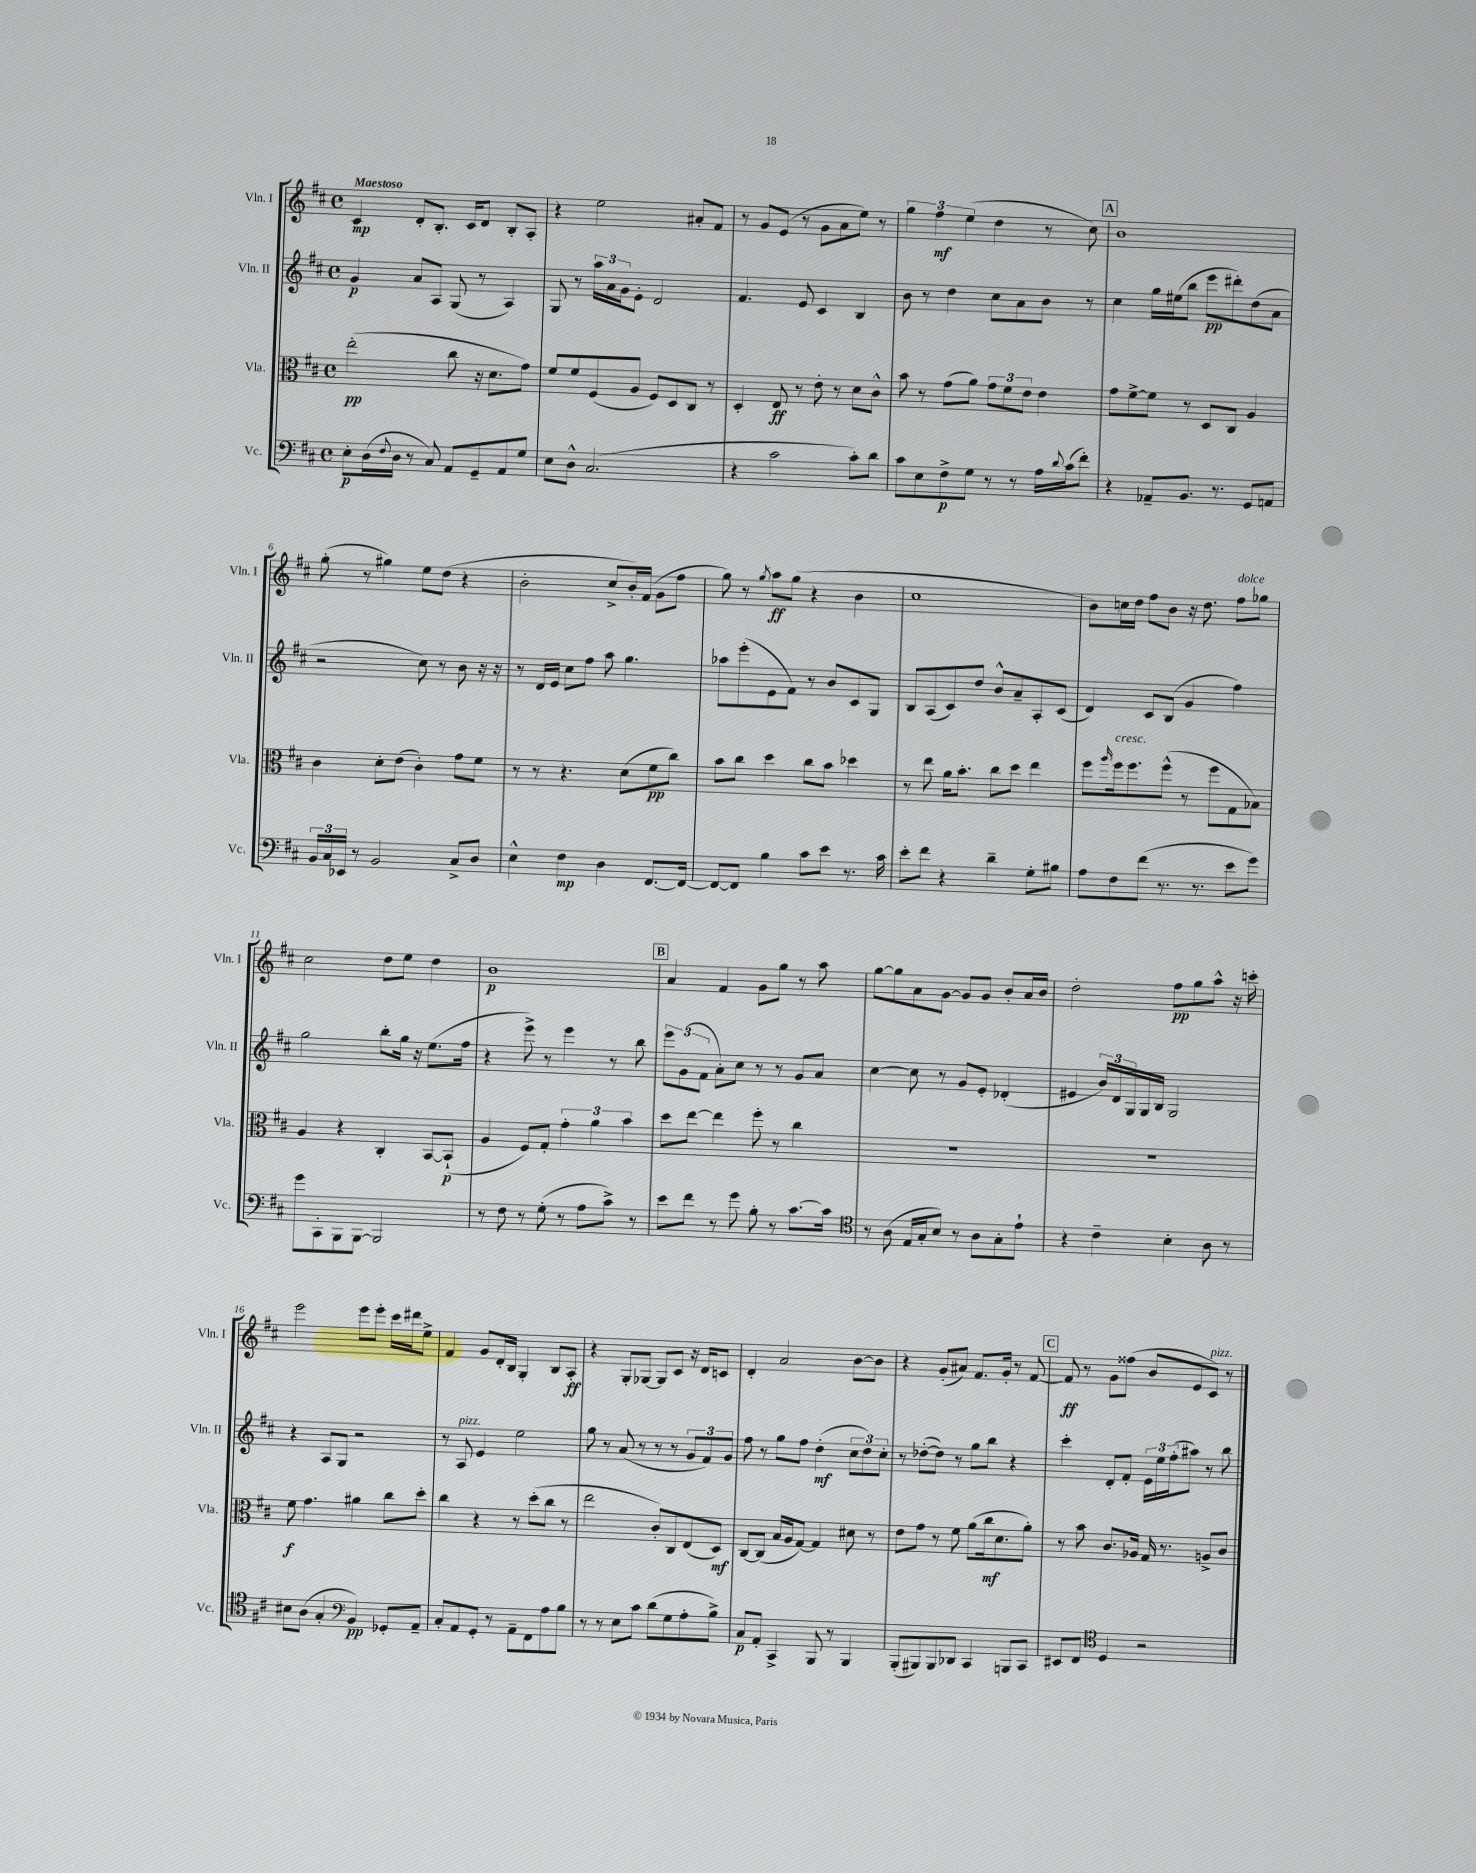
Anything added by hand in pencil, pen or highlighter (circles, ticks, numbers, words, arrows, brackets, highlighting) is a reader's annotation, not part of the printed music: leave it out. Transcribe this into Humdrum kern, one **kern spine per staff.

**kern	**dynam	**kern	**dynam	**kern	**dynam	**kern	**dynam
*part4	*part4	*part3	*part3	*part2	*part2	*part1	*part1
*staff4	*staff4	*staff3	*staff3	*staff2	*staff2	*staff1	*staff1
*I"Vc.	*	*I"Vla.	*	*I"Vln. II	*	*I"Vln. I	*
*I'Vc.	*	*I'Vla.	*	*I'Vln. II	*	*I'Vln. I	*
*clefF4	*	*clefC3	*	*clefG2	*	*clefG2	*
*k[f#c#]	*	*k[f#c#]	*	*k[f#c#]	*	*k[f#c#]	*
*M4/4	*	*M4/4	*	*M4/4	*	*M4/4	*
*met(c)	*	*met(c)	*	*met(c)	*	*met(c)	*
=1	=1	=1	=1	=1	=1	=1	=1
!	!	!	!	!	!	!LO:TX:a:B:t=Maestoso	!
8E'\L	p	(2ee'\	pp	4g/	p	4c#/	mp
(16D\L	.	.	.	.	.	.	.
8qqF#/	.	.	.	.	.	.	.
16D\JJ	.	.	.	.	.	.	.
8r	.	.	.	8a/L	.	8d'/L	.
8C#/)	.	.	.	8A/J	.	8.B'/J	.
8AA/L	.	8cc#\	.	(8G/	.	.	.
.	.	.	.	.	.	16c#/KL	.
8GG~/	.	16r	.	8r	.	8d/J	.
.	.	8.d\L	.	.	.	.	.
8AA/	.	.	.	4A/)	.	8B'/L	.
8G/J	.	8g\J)	.	.	.	8A'/J	.
=2	=2	=2	=2	=2	=2	=2	=2
8E\L	.	8f#/L	.	8G/	.	4r	.
8D^^\J	.	8f#/	.	8r	.	.	.
(2.C#/	.	(8F#/	.	24aa\LL	.	2ee\	.
.	.	.	.	24a\	.	.	.
.	.	.	.	24g\J	.	.	.
.	.	8A/J	.	8e'\J	.	.	.
.	.	8F#/L)	.	2d/	.	.	.
.	.	8D/	.	.	.	.	.
.	.	8C#/J	.	.	.	8a#X'/L	.
.	.	8r	.	.	.	8f#/J	.
=3	=3	=3	=3	=3	=3	=3	=3
4r	.	4D'/	.	4.f#/	.	8r	.
.	.	.	.	.	.	8g/L	.
2c#\	.	8E/	ff	.	.	(8e/J	.
.	.	8r	.	8e/	.	8r	.
.	.	8e'\	.	4c#/	.	8g\L	.
.	.	8r	.	.	.	8a\	.
8c#'\L)	.	8d\L	.	4B/	.	8ee\J)	.
8d\J	.	8c#^^\J	.	.	.	8r	.
=4	=4	=4	=4	=4	=4	=4	=4
8c#\L	.	8b\	.	8b\	.	6gg\	.
8E\	.	8r	.	8r	.	.	.
.	.	.	.	.	.	6ff#\	mf
8F#^\	p	(8g\L	.	4dd\	.	.	.
.	.	.	.	.	.	(6ee\	.
8G\J	.	8a\J)	.	.	.	.	.
8r	.	12g\L	.	8cc#\L	.	4dd\	.
.	.	12f#\	.	.	.	.	.
8r	.	.	.	8a\	.	.	.
.	.	12e\J	.	.	.	.	.
16A\LL	.	4e\	.	8b\J	.	8r	.
8qqd/	.	.	.	.	.	.	.
(16c#\J	.	.	.	.	.	.	.
8f#'\J)	.	.	.	8r	.	8cc#\)	.
!!LO:REH:place=s1:t=A
=5	=5	=5	=5	=5	=5	=5	=5
4r	.	8g\L	.	4cc#\	.	1b	.
.	.	[8f#^\	.	.	.	.	.
8AA-X~/L	.	8f#\J]	.	16gg\LL	.	.	.
.	.	.	.	(16ee#X\J	.	.	.
8.BB/J	.	8r	.	8bb\J	.	.	.
.	.	8D/L	.	8eee\L	pp	.	.
8.r	.	.	.	.	.	.	.
.	.	8C#/J	.	8ddd#X'\)	.	.	.
8GG/L	.	4A/	.	(8dd\	.	.	.
8AAn/J	.	.	.	8a\J	.	.	.
!!LO:LB:g=z
=6	=6	=6	=6	=6	=6	=6	=6
24BB/LL	.	4c#\	.	2r	.	(8gg'\	.
24C#/	.	.	.	.	.	.	.
24EE-X/JJ	.	.	.	.	.	.	.
8r	.	.	.	.	.	8r	.
2BB/	.	8d'\L	.	.	.	4gg#X\)	.
.	.	(8e\J	.	.	.	.	.
.	.	4c#'\)	.	8cc#\)	.	8ee\L	.
.	.	.	.	8r	.	(8dd\J	.
8C#^/L	.	8g\L	.	8b\	.	4r	.
8D/J	.	8f#\J	.	16r	.	.	.
.	.	.	.	16r	.	.	.
=7	=7	=7	=7	=7	=7	=7	=7
4E^^\	.	8r	.	8r	.	2b'\	.
.	.	8r	.	16d/LL	.	.	.
.	.	.	.	16e/JJ	.	.	.
4F#\	mp	4.r	.	8cc#\L	.	.	.
.	.	.	.	8ff#\J	.	.	.
4D\	.	.	.	8aa\	.	8cc#^/L	.
.	.	(8d\L	.	4.gg\	.	16b'/L)	.
.	.	.	.	.	.	(16f#/JJ	.
[8.FF#/L	.	8f#\	pp	.	.	8g\L	.
.	.	8cc#\J)	.	.	.	8ff#\J	.
16FF#/Jk_	.	.	.	.	.	.	.
=8	=8	=8	=8	=8	=8	=8	=8
8FF#/L_	.	8b\L	.	8aa-X\L	.	8gg\)	.
8FF#/J]	.	8cc#\J	.	(8eee'\	.	8r	.
.	.	.	.	.	.	8qgg/	.
4B\	.	4dd\	.	8e\	.	8aa\L	ff
.	.	.	.	8f#\J)	.	(8gg\J	.
8c#\L	.	8cc#\L	.	8r	.	4r	.
8e\J	.	8b\J	.	8b/L	.	.	.
8.r	.	4dd-X\	.	8c#/	.	4b\	.
.	.	.	.	8G/J	.	.	.
16c#\	.	.	.	.	.	.	.
=9	=9	=9	=9	=9	=9	=9	=9
8e'\L	.	8r	.	8B/L	.	1cc#	.
8f#\J	.	8ee\	.	(8A/	.	.	.
4r	.	16a\KL	.	8c#/)	.	.	.
.	.	8.b'\J	.	.	.	.	.
.	.	.	.	8dd/J	.	.	.
4d~\	.	8cc#\L	.	8b^^/L	.	.	.
.	.	8dd\J	.	8a~/	.	.	.
8G'\L	.	4ee\	.	8A'/	.	.	.
8B#X\J	.	.	.	(8c#/J	.	.	.
=10	=10	=10	=10	=10	=10	=10	=10
8A\L	.	8ff#\L	.	4d/)	.	8b\L)	.
.	.	16qqaa/	.	.	.	.	.
!	!	!LO:TX:a:i:t=cresc.	!	!	!	!	!
8F#\	.	16ff#\k	.	.	.	16ccn\L	.
.	.	8.ff#\	.	.	.	16dd\JJ	.
(8f#\J	.	.	.	8c#/L	.	8ff#\L	.
8.r	.	(8ff#^^\J	.	(8B/J	.	8b\J	.
.	.	8r	.	4g/	.	16r	.
8.r	.	.	.	.	.	8.dd\	.
.	.	8ff#\L	.	.	.	.	.
!	!	!	!	!	!	!LO:TX:a:i:t=dolce	!
8e\L	.	8G\	.	4ff#\)	.	8ff#\L	.
8g\J)	.	8B-X\J)	.	.	.	8gg-X\J	.
!!LO:LB:g=z
=11	=11	=11	=11	=11	=11	=11	=11
8g\L	.	4A/	.	2gg\	.	2cc#\	.
8CC#'\	.	.	.	.	.	.	.
8BBB\	.	4r	.	.	.	.	.
[8BBB\J	.	.	.	.	.	.	.
2BBB/]	.	4C#'/	.	8bb'\L	.	8dd\L	.
.	.	.	.	16gg\Jk	.	8ee\J	.
.	.	.	.	16r	.	.	.
.	.	[8BB/L	.	(8.ee\L	.	4dd\	.
.	.	(8BB`/J]	p	.	.	.	.
.	.	.	.	16ff#\Jk	.	.	.
=12	=12	=12	=12	=12	=12	=12	=12
8r	.	4A/	.	4r	.	1b	p
8F#\	.	.	.	.	.	.	.
8r	.	8F#/L)	.	8eee^\)	.	.	.
(8G'\	.	8G'/J	.	8r	.	.	.
8r	.	6g'\	.	4eee\	.	.	.
8A\L	.	.	.	.	.	.	.
.	.	6a\	.	.	.	.	.
8c#^\J)	.	.	.	8r	.	.	.
.	.	6b\	.	.	.	.	.
8r	.	.	.	8bb\	.	.	.
!!LO:REH:place=s1:t=B
=13	=13	=13	=13	=13	=13	=13	=13
8e\L	.	8dd\L	.	12eee\L	.	4a/	.
.	.	.	.	(12g\	.	.	.
8f#\J	.	[8ee\J	.	.	.	.	.
.	.	.	.	12f#\J	.	.	.
8r	.	4ee\]	.	8a'\L)	.	4f#/	.
8g\	.	.	.	8cc#\J	.	.	.
8B'\	.	8ff#'\	.	8r	.	8g\L	.
8r	.	8r	.	8r	.	8gg\J	.
[8.c#\L	.	4cc#\	.	8g/L	.	8r	.
.	.	.	.	8a/J	.	8aa\	.
16c#\Jk]	.	.	.	.	.	.	.
=14	=14	=14	=14	=14	=14	=14	=14
*clefC4	*	*	*	*	*	*	*
8r	.	1r	.	[4cc#\	.	[8gg\L	.
(8A\	.	.	.	.	.	8gg\]	.
16E/LL	.	.	.	8cc#\]	.	8a\	.
16G'/J	.	.	.	.	.	.	.
8B/J)	.	.	.	8r	.	[8g\J	.
8r	.	.	.	8g/L	.	8g/L]	.
8A\L	.	.	.	8e'/J	.	8g/J	.
8G'\	.	.	.	(4d-X'/	.	8b'/L	.
8e`\J	.	.	.	.	.	16a/L	.
.	.	.	.	.	.	16b/JJ	.
=15	=15	=15	=15	=15	=15	=15	=15
4r	.	1r	.	4e#X/	.	2dd'\	.
4c#~\	.	.	.	24b/LL)	.	.	.
.	.	.	.	24d/	.	.	.
.	.	.	.	24G/	.	.	.
.	.	.	.	16G/	.	.	.
.	.	.	.	16B/JJ	.	.	.
4B'\	.	.	.	2G/	.	8ff#\L	pp
.	.	.	.	.	.	8gg\	.
8A\	.	.	.	.	.	8aa^^\J	.
8r	.	.	.	.	.	16r	.
.	.	.	.	.	.	16cccn'\	.
!!LO:LB:g=z
=16	=16	=16	=16	=16	=16	=16	=16
8B#X\L	.	8f#\	f	4r	.	2eee\	.
(8A\J	.	4.g\	.	.	.	.	.
4G'/	.	.	.	8A/L	.	.	.
.	.	.	.	8G/J	.	.	.
*clefF4	*	*	*	*	*	*	*
4BB/)	pp	4a#X\	.	2r	.	8eee\L	.
.	.	.	.	.	.	8eee'\J	.
8GG-X'/L	.	8cc#\L	.	.	.	16ccc#\LL	.
.	.	.	.	.	.	16ddd#X\J	.
8AA~/J	.	8dd'\J	.	.	.	8ee^\J	.
=17	=17	=17	=17	=17	=17	=17	=17
8C#'/L	.	4cc#\	.	8r	.	4f#/	.
!	!	!	!	!LO:TX:a:i:t=pizz.	!	!	!
8AA/	.	.	.	8A/	.	.	.
8GG'/J	.	4r	.	4e/	.	8g/L	.
8r	.	.	.	.	.	16d'/L	.
.	.	.	.	.	.	16B/JJ	.
8AA~\L	.	8r	.	2ee\	.	4G'/	.
8FF#\	.	(8dd'\L	.	.	.	.	.
8A\	.	8cc#\J	.	.	.	8B/L	.
8B\J	.	8r	.	.	.	8A'/J	ff
=18	=18	=18	=18	=18	=18	=18	=18
8r	.	2ee\	.	8gg\	.	4r	.
8r	.	.	.	8r	.	.	.
8E\L	.	.	.	(8a/	.	8G'/L	.
8c#\J	.	.	.	8r	.	[8G-X/J	.
(8d\L	.	8c#'/L)	.	8r	.	8G-/L]	.
8G\	.	8C#/	.	8r	.	8c#/J	.
8A'\	.	(8E/	.	12g/L	.	16r	.
.	.	.	.	.	.	16d/KL	.
.	.	.	.	12f#/)	.	.	.
8B^\J)	.	8D/J)	mf	.	.	8cn/J	.
.	.	.	.	12g/J	.	.	.
=19	=19	=19	=19	=19	=19	=19	=19
8C#/L	p	[8C#/L	.	8ff#\	.	4d'/	.
8AA'/J	.	(8C#/J]	.	8r	.	.	.
4CC#^/	.	16B/LL	.	8gg\L	.	2a/	.
.	.	16A/J	.	.	.	.	.
.	.	[8G/J)	.	8ff#\J	.	.	.
8BBB/	.	4G/]	.	(4dd'\	mf	.	.
8r	.	.	.	.	.	.	.
4BBB/	.	8d#X\	.	12cc#\L	.	[8b\L	.
.	.	.	.	12dd\)	.	.	.
.	.	8r	.	.	.	8b\J]	.
.	.	.	.	12cc#'\J	.	.	.
=20	=20	=20	=20	=20	=20	=20	=20
(8BBB'/L	.	8e\L	.	8r	.	4r	.
8BBB#X/)	.	8g\J	.	([8dd-X'\L	.	.	.
8BBB#/	.	8r	.	8dd-\J])	.	(8g'/L	.
8DD-X/J	.	8f#\	.	8r	.	8a#X/J)	.
4CC#/	.	(8a\L	.	8gg\L	.	8.f#/L	.
.	.	16cc#\k	mf	8bb\J	.	.	.
.	.	8.d\	.	.	.	16g'/Jk	.
8BBBn/L	.	.	.	4r	.	8r	.
8CC#/J	.	8a'\J)	.	.	.	[8f#/	.
!!LO:REH:place=s1:t=C
=21	=21	=21	=21	=21	=21	=21	=21
8EE#X/L	.	8r	.	4ccc#'\	.	8f#/]	ff
8FF#/J	.	8b\	.	.	.	8r	.
*clefC4	*	*	*	*	*	*	*
4D/	.	8.c#/L	.	8d'/L	.	8g\L	.
.	.	.	.	8f#'/J	.	(8ff##X\J	.
.	.	16A-X/Jk	.	.	.	.	.
2r	.	16G/	.	24e\LL	.	8b/L	.
.	.	.	.	24ee\	.	.	.
.	.	8.r	.	.	.	.	.
.	.	.	.	(24ff#'\J	.	.	.
.	.	.	.	8aa#X\J)	.	8e/	.
!	!	!	!	!	!	!LO:TX:a:i:t=pizz.	!
.	.	8An^/L	.	8r	.	8c#/J)	.
.	.	8c#/J	.	8bb\	.	8r	.
==	==	==	==	==	==	==	==
*-	*-	*-	*-	*-	*-	*-	*-
